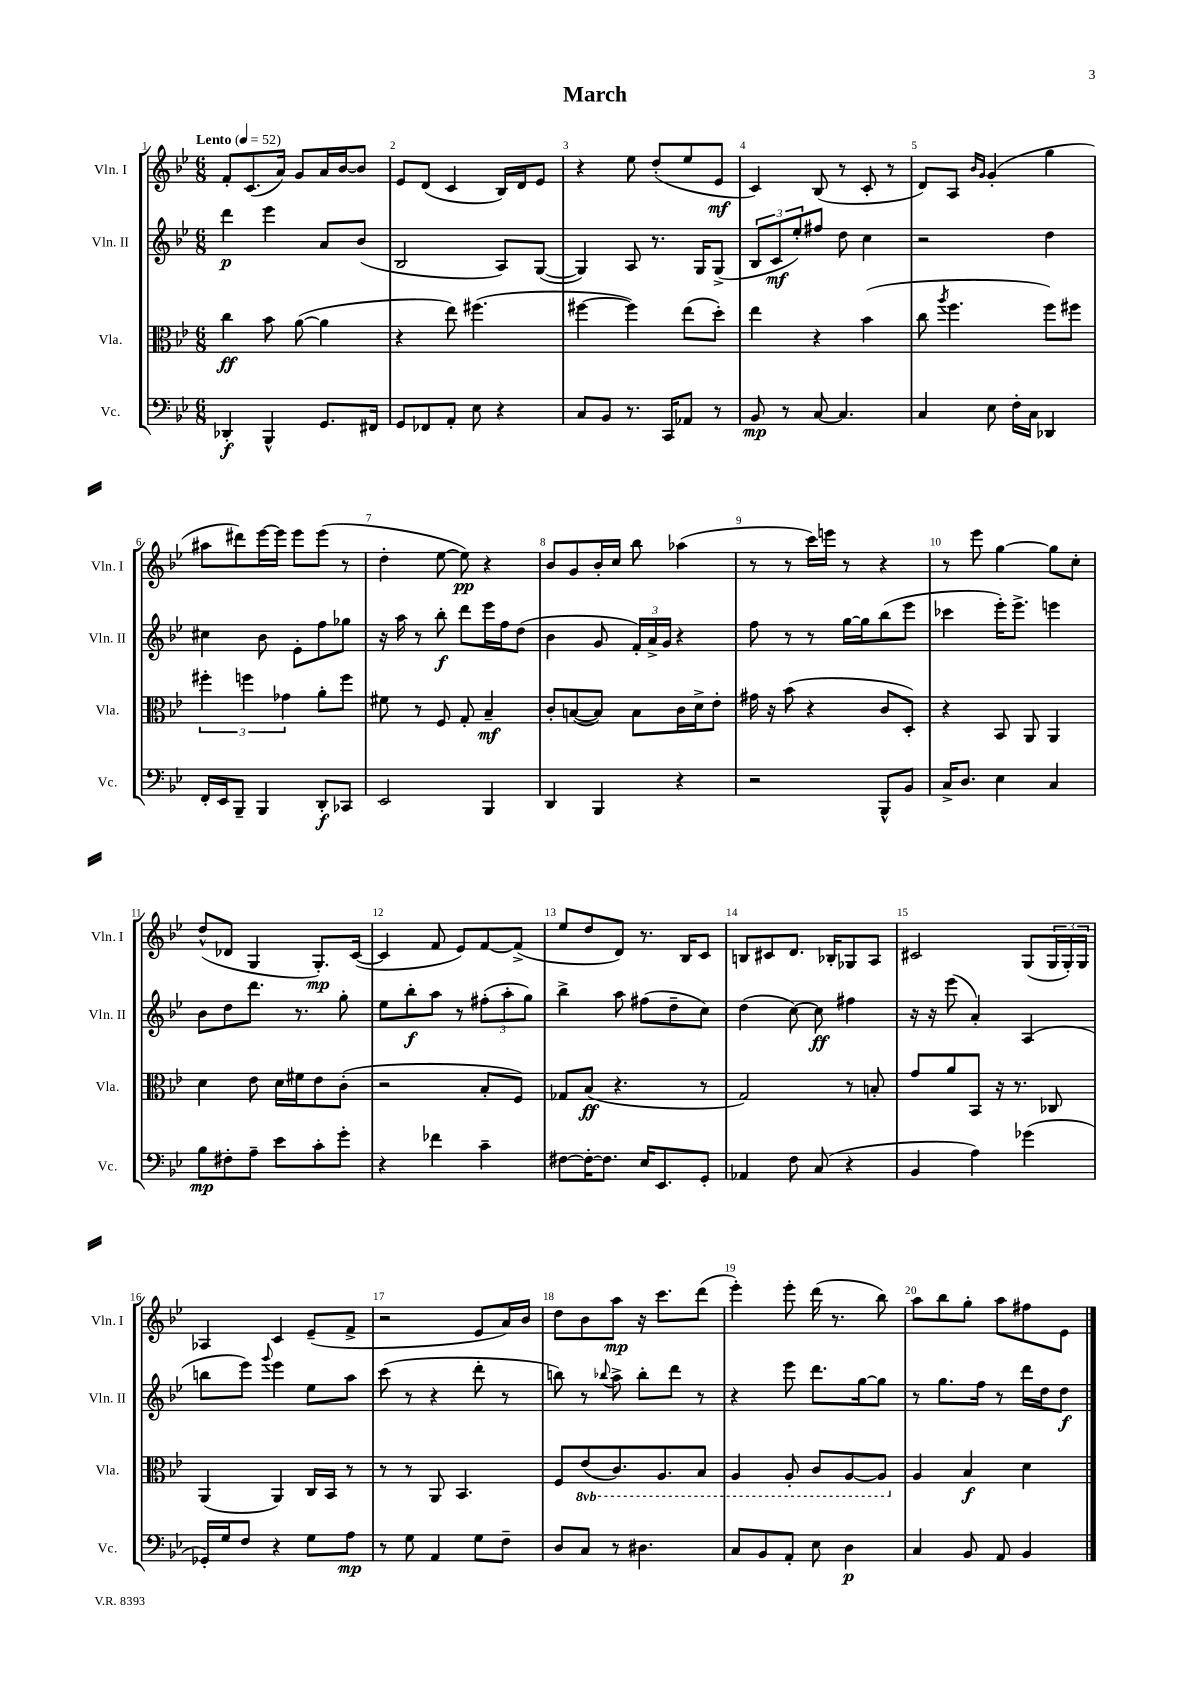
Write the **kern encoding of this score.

**kern	**dynam	**kern	**dynam	**kern	**dynam	**kern	**dynam
*part4	*part4	*part3	*part3	*part2	*part2	*part1	*part1
*staff4	*staff4	*staff3	*staff3	*staff2	*staff2	*staff1	*staff1
*I"Vc.	*	*I"Vla.	*	*I"Vln. II	*	*I"Vln. I	*
*I'Vc.	*	*I'Vla.	*	*I'Vln. II	*	*I'Vln. I	*
*clefF4	*	*clefC3	*	*clefG2	*	*clefG2	*
*k[b-e-]	*	*k[b-e-]	*	*k[b-e-]	*	*k[b-e-]	*
*M6/8	*	*M6/8	*	*M6/8	*	*M6/8	*
*MM52	*	*MM52	*	*MM52	*	*MM52	*
=1	=1	=1	=1	=1	=1	=1	=1
!	!	!	!	!	!	!LO:TX:a:B:t=Lento	!
4DD-X'/	f	4cc\	ff	4ddd\	p	8f'/L	.
.	.	.	.	.	.	(8.c/	.
4BBB-^^/	.	8b-\	.	4eee-\	.	.	.
.	.	.	.	.	.	16a/Jk)	.
.	.	([8a\	.	.	.	8g/L	.
8.GG/L	.	4a\]	.	8a/L	.	16a/L	.
.	.	.	.	.	.	[16b-/J	.
.	.	.	.	(8b-/J	.	8b-/J]	.
16FF#X/Jk	.	.	.	.	.	.	.
=2	=2	=2	=2	=2	=2	=2	=2
8GG/L	.	4r	.	2B-/	.	8e-/L	.
8FF-X/	.	.	.	.	.	(8d/J	.
8AA'/J	.	8ee-\)	.	.	.	4c/	.
8E-\	.	(4.ff#X\	.	.	.	.	.
4r	.	.	.	8A/L)	.	16B-/LL)	.
.	.	.	.	.	.	16d/J	.
.	.	.	.	([8G/J	.	8e-/J	.
=3	=3	=3	=3	=3	=3	=3	=3
8C/L	.	[4ff#X\	.	4G/])	.	4r	.
8BB-/J	.	.	.	.	.	.	.
8.r	.	4ff#\])	.	8A/	.	8ee-\	.
.	.	.	.	8.r	.	(8dd'/L	.
16CC/KL	.	.	.	.	.	.	.
8AA-X/J	.	(8ee-\L	.	.	.	8ee-/	.
.	.	.	.	16G/KL	.	.	.
8r	.	8dd'\J)	.	(8G^/J	.	8e-/J	mf
=4	=4	=4	=4	=4	=4	=4	=4
8BB-/	mp	4ee-\	.	12B-/L	.	4c/)	.
.	.	.	.	12c/	mf	.	.
8r	.	.	.	.	.	.	.
.	.	.	.	12ee-'/)	.	.	.
[8C/	.	4r	.	8ff#X/J	.	(8B-/	.
4.C/]	.	.	.	8dd\	.	8r	.
.	.	(4b-\	.	4cc\	.	8c'/	.
.	.	.	.	.	.	8r	.
=5	=5	=5	=5	=5	=5	=5	=5
4C/	.	8cc\	.	2r	.	8d/L)	.
.	.	8qaa/	.	.	.	.	.
.	.	4.ff\	.	.	.	8A/J	.
.	.	.	.	.	.	16qqb-/LL	.
.	.	.	.	.	.	16qqg/JJ	.
8E-\	.	.	.	.	.	(4g'/	.
16F'\LL	.	.	.	.	.	.	.
16C\JJ	.	.	.	.	.	.	.
4DD-X/	.	8ff\L)	.	4dd\	.	4gg\	.
.	.	8ff#X\J	.	.	.	.	.
!!LO:LB:g=z
=6	=6	=6	=6	=6	=6	=6	=6
16FF'/LL	.	6ff#X'\	.	4cc#X\	.	8aa#X\L	.
16EE-/J	.	.	.	.	.	.	.
8BBB-~/J	.	.	.	.	.	8ddd#X\)	.
.	.	6ffn\	.	.	.	.	.
4BBB-/	.	.	.	8b-\	.	[16eee-\L	.
.	.	.	.	.	.	16eee-\JJ]	.
.	.	6g-X\	.	.	.	.	.
.	.	.	.	8e-'\L	.	8eee-\L	.
8DD'/L	f	8a'\L	.	8ff\	.	(8eee-\J	.
8CC-X/J	.	8ff\J	.	8gg-X\J	.	8r	.
=7	=7	=7	=7	=7	=7	=7	=7
2EE-/	.	8f#X\	.	16r	.	4dd'\	.
.	.	.	.	16aa\	.	.	.
.	.	8r	.	8r	.	.	.
.	.	8F/	.	8bb-'\	f	[8ee-\	.
.	.	8G'/	.	8ddd\L	.	8ee-\])	pp
4BBB-/	.	4B-~/	mf	16eee-\L	.	4r	.
.	.	.	.	16ff\J	.	.	.
.	.	.	.	(8dd\J	.	.	.
=8	=8	=8	=8	=8	=8	=8	=8
4DD/	.	8c'/L	.	4b-\	.	8b-/L	.
.	.	([8Bn/	.	.	.	8g/	.
4BBB-/	.	8B/J])	.	8g/	.	16b-'/L	.
.	.	.	.	.	.	16cc/JJ	.
.	.	8B\L	.	24f'/LL)	.	8bb-\	.
.	.	.	.	24a^/	.	.	.
.	.	.	.	24g/JJ	.	.	.
4r	.	16c\L	.	4r	.	(4aa-X\	.
.	.	16d^\J	.	.	.	.	.
.	.	8e-'\J	.	.	.	.	.
=9	=9	=9	=9	=9	=9	=9	=9
2r	.	16g#X\	.	8ff\	.	8r	.
.	.	16r	.	.	.	.	.
.	.	(8b-\	.	8r	.	8r	.
.	.	4r	.	8r	.	16ccc\LL)	.
.	.	.	.	.	.	16eeen\JJ	.
.	.	.	.	[16gg\LL	.	8r	.
.	.	.	.	16gg\J]	.	.	.
8BBB-^^/L	.	8c/L	.	(8bb-\	.	4r	.
8BB-/J	.	8D'/J)	.	8eee-\J	.	.	.
=10	=10	=10	=10	=10	=10	=10	=10
16C^/KL	.	4r	.	4ccc-X\	.	8r	.
8.D/J	.	.	.	.	.	.	.
.	.	.	.	.	.	8eee-\	.
4E-\	.	8BB-/	.	16eee-'\KL)	.	[4gg\	.
.	.	.	.	8.eee-^\J	.	.	.
.	.	8AA/	.	.	.	.	.
4C/	.	4AA/	.	4eeen\	.	8gg\L]	.
.	.	.	.	.	.	8cc'\J	.
!!LO:LB:g=z
=11	=11	=11	=11	=11	=11	=11	=11
8B-\L	mp	4d\	.	8b-\L	.	(8dd^^/L	.
8F#X'\	.	.	.	8dd\	.	8d-X/J	.
8A~\J	.	8e-\	.	8.ddd\J	.	4G/	.
8e-\L	.	16d\LL	.	.	.	.	.
.	.	16f#X\J	.	8.r	.	.	.
8c'\	.	8e-\	.	.	.	8.G'/L)	mp
8g'\J	.	(8c'\J	.	8gg'\	.	.	.
.	.	.	.	.	.	([16c/Jk	.
=12	=12	=12	=12	=12	=12	=12	=12
4r	.	2r	.	8ee-\L	.	4c/]	.
.	.	.	.	8bb-'\	f	.	.
4f-X\	.	.	.	8aa\J	.	8f/	.
.	.	.	.	8r	.	8e-/L)	.
4c~\	.	8B-'/L	.	(12ff#X'\L	.	[8f/	.
.	.	.	.	12aa'\	.	.	.
.	.	8F/J)	.	.	.	(8f^/J]	.
.	.	.	.	12gg\J)	.	.	.
=13	=13	=13	=13	=13	=13	=13	=13
[8F#X\L	.	8G-X/L	.	4bb-^\	.	8ee-/L	.
16F#'\K_	.	(8B-/J	ff	.	.	8dd/	.
8.F#\J]	.	.	.	.	.	.	.
.	.	4.r	.	8aa\	.	8d/J)	.
16E-/KL	.	.	.	(8ff#X\L	.	8.r	.
8.EE-/	.	.	.	.	.	.	.
.	.	.	.	8dd~\	.	.	.
.	.	.	.	.	.	16B-/KL	.
8GG'/J	.	8r	.	8cc\J)	.	8c/J	.
=14	=14	=14	=14	=14	=14	=14	=14
4AA-X/	.	2G/)	.	(4dd\	.	8Bn/L	.
.	.	.	.	.	.	8c#X/	.
8F\	.	.	.	[8cc\)	.	8.d/J	.
(8C/	.	.	.	8cc\]	ff	.	.
.	.	.	.	.	.	16B-X'/KL	.
4r	.	8r	.	4ff#X\	.	8G-X/	.
.	.	8Bn'/	.	.	.	8A/J	.
=15	=15	=15	=15	=15	=15	=15	=15
4BB-/	.	8g/L	.	16r	.	2c#X/	.
.	.	.	.	16r	.	.	.
.	.	8a/	.	(8eee-\	.	.	.
4A\)	.	8BB-/J	.	4a'/)	.	.	.
.	.	16r	.	.	.	.	.
.	.	8.r	.	.	.	.	.
(4g-X\	.	.	.	(4A/	.	(8G/L	.
.	.	8C-X/	.	.	.	24G/L	.
.	.	.	.	.	.	24G'/)	.
.	.	.	.	.	.	24G/JJ	.
!!LO:LB:g=z
=16	=16	=16	=16	=16	=16	=16	=16
16GG-X'/LL)	.	(4AA/	.	8bbn\L	.	4A-X/	.
16G/J	.	.	.	.	.	.	.
8F/J	.	.	.	8eee-\J)	.	.	.
.	.	.	.	8qqggg/	.	.	.
4r	.	4AA/)	.	4eee-\	.	4c/	.
8G\L	.	16C/LL	.	8ee-\L	.	(8e-~/L	.
.	.	16BB-/JJ	.	.	.	.	.
8A\J	mp	8r	.	8aa\J	.	8f^/J	.
=17	=17	=17	=17	=17	=17	=17	=17
8r	.	8r	.	(8ccc\	.	2r	.
8G\	.	8r	.	8r	.	.	.
4AA/	.	8AA/	.	4r	.	.	.
.	.	4.BB-/	.	.	.	.	.
8G\L	.	.	.	8ddd'\	.	8e-/L	.
8F~\J	.	.	.	8r	.	16a/L)	.
.	.	.	.	.	.	16b-/JJ	.
=18	=18	=18	=18	=18	=18	=18	=18
8D/L	.	8F/L	.	8bbn\)	.	8dd\L	.
*	*	*8ba	*	*	*	*	*
8C/J	.	(8E-/	.	8r	.	8b-\	.
.	.	.	.	8qqbb-X/	.	.	.
8r	.	8.C/)	.	8aa^\	.	8aa\J	mp
4.D#X\	.	.	.	8bb-'\L	.	16r	.
.	.	8.AA/	.	.	.	8.ccc\L	.
.	.	.	.	8ddd\J	.	.	.
.	.	8BB-/J	.	8r	.	(8ddd\J	.
=19	=19	=19	=19	=19	=19	=19	=19
8C/L	.	4AA/	.	4r	.	4eee-'\)	.
8BB-/	.	.	.	.	.	.	.
8AA'/J	.	8AA'/	.	8eee-\	.	8eee-'\	.
8E-\	.	8C/L	.	8.ddd\L	.	(16ddd\	.
.	.	.	.	.	.	8.r	.
4D\	p	[8AA/	.	.	.	.	.
.	.	.	.	[16gg\k	.	.	.
.	.	8AA/J]	.	8gg\J]	.	8bb-\)	.
=20	=20	=20	=20	=20	=20	=20	=20
*	*	*X8ba	*	*	*	*	*
4C/	.	4A/	.	8r	.	8aa\L	.
.	.	.	.	8.gg\L	.	8bb-\	.
8BB-/	.	4B-/	f	.	.	8gg'\J	.
.	.	.	.	16ff\Jk	.	.	.
8AA/	.	.	.	8r	.	8aa\L	.
4BB-/	.	4d\	.	16ddd\LL	.	8ff#X\	.
.	.	.	.	16dd\J	.	.	.
.	.	.	.	8dd\J	f	8e-\J	.
==	==	==	==	==	==	==	==
*-	*-	*-	*-	*-	*-	*-	*-
